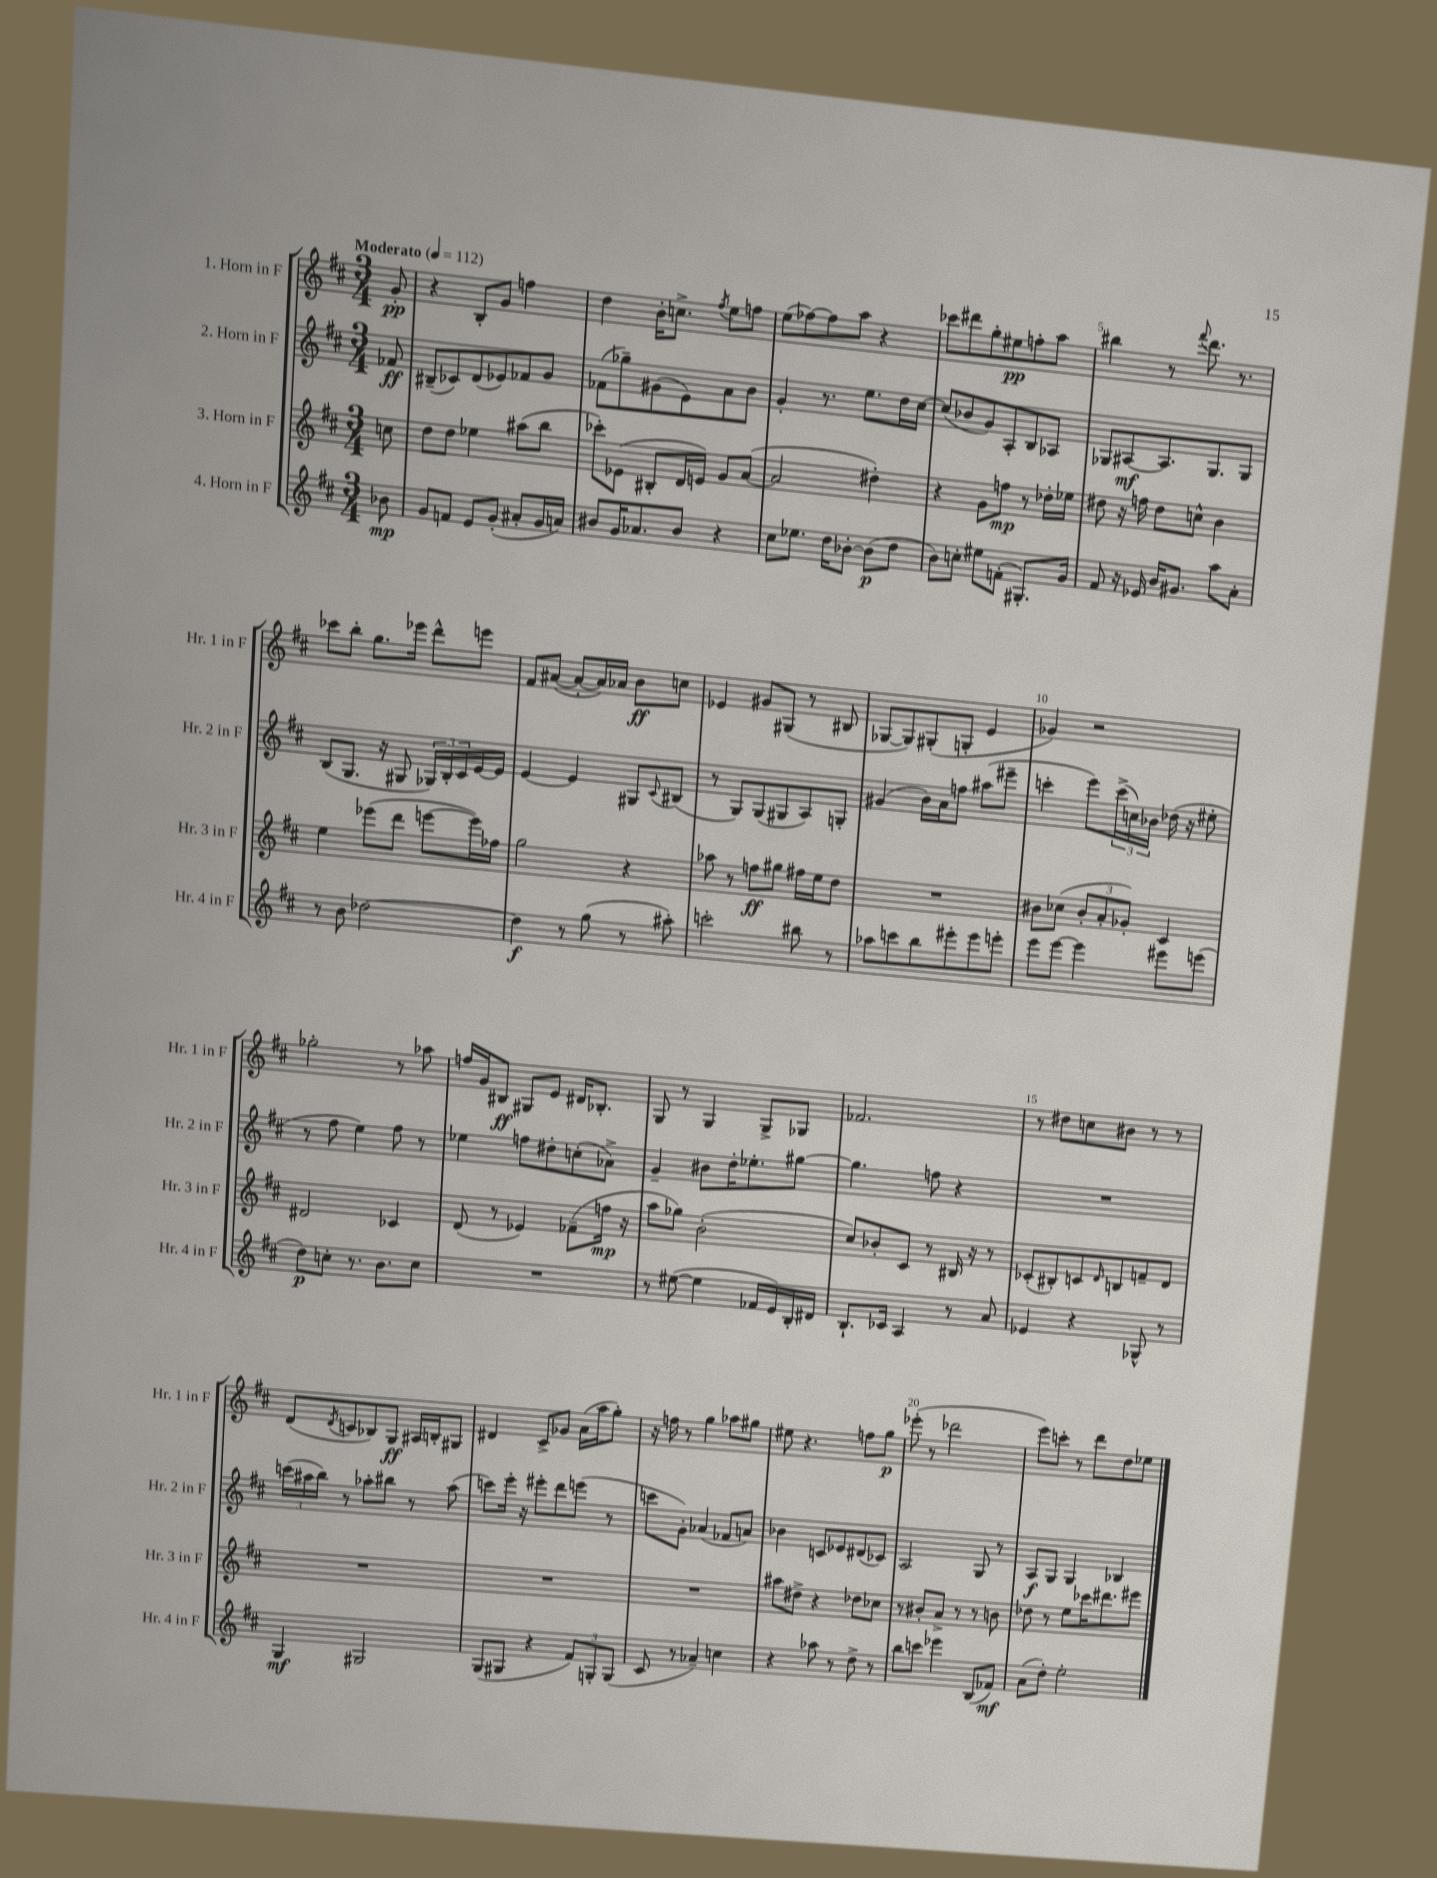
<<
\new StaffGroup <<
\new Staff = "s0" \with { instrumentName = "1. Horn in F" shortInstrumentName = "Hr. 1 in F" } {
    \clef treble \key d \major \numericTimeSignature \time 3/4 \partial 8 \tempo "Moderato" 4 = 112
    g'8-.\pp |
    r4 b8-. g'8 f''4 |
    d''4 b'16-. c''8.-> \acciaccatura { fis''8 } e''8 f''8 |
    e''8( fes''8~) fes''8 a''8 r4 |
    ces'''8 dis'''8 g''8-. eis''8\pp f''8-. a''8 |
    bis''4 r8 \appoggiatura { fis'''8 } d'''8. r8. |
    ces'''8 b''8-. g''8. ees'''16 d'''8-^ e'''8 |
    fis'8 ais'8~( ais'8~-. ais'16) aes'16 b'8\ff c''8 |
    ees'4 gis'8 gis8( r8 bis8 |
    ges8~ ges8) gis8-.( g8-. e'4 |
    ges'4) r2 |
    ges''2-. r8 aes''8 |
    f''16 g'16 bis8\ff gis8 e'8 dis'16 bes8.-. |
    g8 r8 g4 g8-> ges8 |
    fes'2. |
    r8 dis''8 c''8 bis'8 r8 r8 |
    d'8( \acciaccatura { d'8 } c'8 bes8) g8\ff ais16 b16-. gis8 |
    dis'4 cis'8-> ges'8 a'16( a''16 g''8-.) |
    r16 f''16 r8 g''4 aes''8 gis''8 |
    eis''8 r4. f''8 g''8\p |
    ees'''8-.( r8 des'''2 |
    e'''8) c'''8-. r8 d'''8 d''8 ees''8 \bar "|." |
}
\new Staff = "s1" \with { instrumentName = "2. Horn in F" shortInstrumentName = "Hr. 2 in F" } {
    \clef treble \key d \major \numericTimeSignature \time 3/4 \partial 8
    fes'8\ff |
    bis8--( ces'8) d'8( ees'8) fes'8 g'8 |
    fes'8( ges''8--) gis'8( e'8) a'8 b'8 |
    g'4-. r8. e''8. d''16 cis''16~ |
    cis''8( bes'8 g'8) a8-. b8 aes8 |
    ges8 ais8~\mf ais8. ges8. ges8 |
    b8( g8. r16 gis8 \tuplet 3/2 { ges16) b16-. cis'16 } e'16~ e'16 |
    e'4~ e'4 gis8 \appoggiatura { cis'8 } bis8( |
    r8 g8) g8( gis8 a8) g8-. |
    gis'4( b'16) a'16 f''8 ais''8( eis'''8-- |
    c'''4-. e'''8) \tuplet 3/2 { c'''16->( c''16) bes'16 } des''16( r16 eis''8-. |
    r8 fis''8 e''4) fis''8 r8 |
    ees''4 f''8 dis''8-. c''8-.( aes'8->) |
    g'4-- bis'8 d''16-. ees''8.-. gis''8~ |
    gis''4. f''8 r4 |
    R2. |
    \tuplet 3/2 { c'''16( ais''16 b''16) } r8 aes''8-. bis''8 r8 aes''8( |
    c'''8) e'''16-. r16 eis'''8-. d'''8 e'''8( r8 |
    c'''8 g'8-.) aes'4( fes'8 a'8) |
    bes'4 c'8 ees'8 dis'8( ces'8) |
    a2 g8 r8 |
    a8\f g8 g4 bes4 \bar "|." |
}
\new Staff = "s2" \with { instrumentName = "3. Horn in F" shortInstrumentName = "Hr. 3 in F" } {
    \clef treble \key d \major \numericTimeSignature \time 3/4 \partial 8
    c''8 |
    d''8 d''8 ees''4 ais''8( b''8 |
    ces'''8-.) ees'8( bis8-. d'16 e'16) g'8 a'8~( |
    a'2 dis''4-.) |
    r4 g'8 f''8\mp r8 des''16-. ees''16 |
    dis''8 r16 f''16 dis''8 c''8-^ b'4 |
    e''4 ees'''8( d'''8 e'''8~ e'''16) fes''16 |
    g''2 r4 |
    aes''8 r8 f''8\ff gis''8 fis''16 e''16 d''8 |
    R2. |
    bis'8 ces''8( \tuplet 3/2 { bis'8-. a'8-. ges'8-.) } cis'4 |
    dis'2 ces'4 |
    d'8( r8 ees'4) fes'8--( f''16\mp r16 |
    a''8 ges''8) b'2-.( |
    cis''8) bes'8-. cis'8 r8 bis16 r16 r8 |
    ces'8-.( bis8-.) c'8 \grace { d'16 } b8 f'8-- d'8 |
    R2. |
    R2. |
    R2. |
    ais''8 dis''8-> r4 des''8 ces''8 |
    r8 bis'8-. a'8-> r8 r8 b'8 |
    des''8 r8 e''8 ces'''16 dis'''8. eis'''8 \bar "|." |
}
\new Staff = "s3" \with { instrumentName = "4. Horn in F" shortInstrumentName = "Hr. 4 in F" } {
    \clef treble \key d \major \numericTimeSignature \time 3/4 \partial 8
    bes'8\mp |
    g'8 f'8 e'8 g'8-.( ais'8-. g'16 a'16) |
    bis'8 g'16 aes'8. bis'8 r4 |
    cis''8 ees''8. d''16 bes'8~-. bes'8\p( d''8 |
    b'8) c''8-. eis''8 f'8-.( gis8.-.) g'16 |
    fis'8 r16 ees'16 b'16 gis'8. a''8 a'8-. |
    r8 b'8 des''2~ |
    des''4\f r8 g''8( r8 ais''8-.) |
    c'''2-. bis''8 r8 |
    aes''8 c'''8 b''8 eis'''8-. eis'''8 e'''8-. |
    e'''8 e'''8~ e'''4 eis'''8 e'''8( |
    d''8\p) c''8-. r8. b'8. c''8 |
    R2. |
    r8 eis''8~( eis''4 fes'16 e'16) b16-. dis'16 |
    b8.-! ces'16 a4 r8 a'8 |
    ees'4 r4 ges8-^ r8 |
    g4\mf gis2 |
    g8( gis8 r4 \tuplet 3/2 { fis'8) g8-. g8( } |
    cis'8 r8 aes'4--) c''4 |
    r4 aes''8 r8 d''8-> r8 |
    b''8 c'''8 ees'''4 b8( fes'8\mf) |
    a'8( d''8-.) e''2-. \bar "|." |
}
>>
>>
\layout { \context { \Score \override BarNumber.break-visibility = ##(#f #t #t) barNumberVisibility = #(every-nth-bar-number-visible 5) } }
